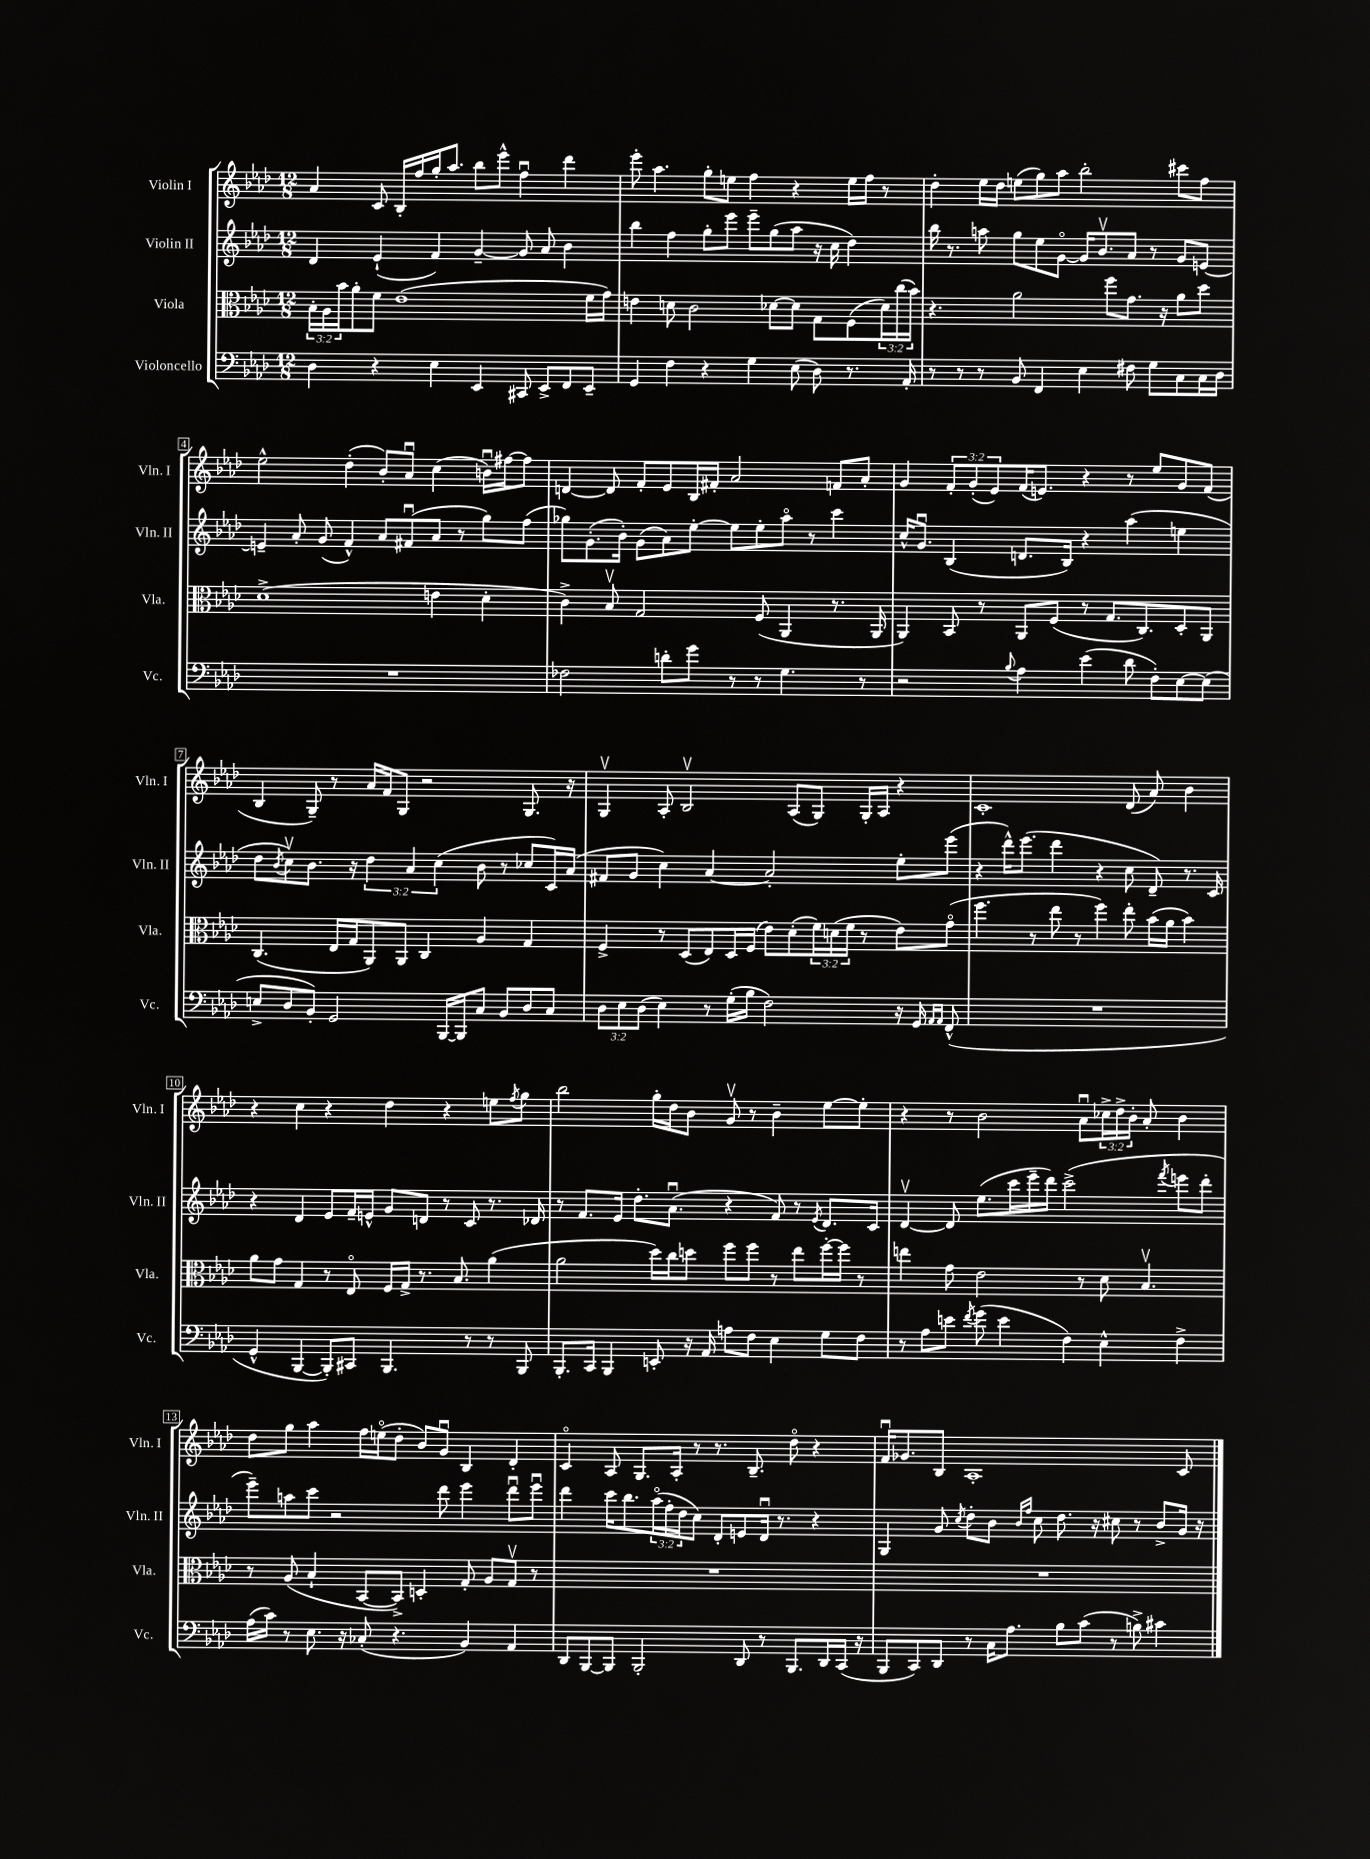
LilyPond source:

<<
\new StaffGroup <<
\new Staff = "s0" \with { instrumentName = "Violin I" shortInstrumentName = "Vln. I" } {
    \clef treble \key aes \major \numericTimeSignature \time 12/8 \override Staff.TupletNumber.text = #tuplet-number::calc-fraction-text
    aes'4 c'8 bes16-. f''16 g''16-. aes''8. bes''8 ees'''8-^ f''4\downbow des'''4 |
    ees'''8-. aes''4. g''8-. e''8 f''4 r4 e''16 f''16 r8 |
    des''4-. ees''16 des''16 e''8( g''8) aes''8 bes''2-. cis'''8 f''8 |
    ees''2-^ des''4-.( bes'8-.) aes'8\downbow c''4( b'16\downbow) fis''16~ fis''8 |
    d'4~ d'8 f'8-. ees'8 bes16 fis'16-. aes'2 f'8 aes'8-. |
    g'4 \tuplet 3/2 { f'8-. g'8-.( ees'8) } f'16( e'8.) r4 r8 ees''8 g'8 f'8( |
    bes4 g8--) r8 aes'16 f'16 g8 r2 g8. r16 |
    g4\upbow aes8-. bes2\upbow aes8( g8) g16-. aes16 r4 |
    c'1-. des'8( aes'8) bes'4 |
    r4 c''4 r4 des''4 r4 e''8 \acciaccatura { f''8 } g''8 |
    bes''2 g''16-. des''16 bes'8 g'8\upbow r8 bes'4-- ees''8~ ees''8-. |
    r4 r8 bes'2 aes'8\downbow \tuplet 3/2 { ces''16-> des''16-> bes'16-. } aes'8-. bes'4 |
    des''8 g''8 aes''4 f''16 e''16\flageolet( des''8-. bes'8) g'8\downbow bes4 des'4-. |
    c'4\flageolet aes8 g8. aes16-. r8 r8. bes8.-- des''8\flageolet r4 |
    f'16\downbow ges'8. bes8 aes1-. c'8 \bar "|." |
}
\new Staff = "s1" \with { instrumentName = "Violin II" shortInstrumentName = "Vln. II" } {
    \clef treble \key aes \major \numericTimeSignature \time 12/8 \override Staff.TupletNumber.text = #tuplet-number::calc-fraction-text
    des'4 ees'4-!( f'4) g'4~-- g'8 aes'8 bes'4 |
    bes''4 f''4 g''8-. ees'''8 ees'''8-- g''8( aes''8 r16 c''16 des''4) |
    bes''16 r8. a''8 g''8 ees''8 g'8~\flageolet g'16 bes'8.\upbow aes'8 r8 g'8 e'8~ |
    e'4-- aes'8-. g'8( f'4-^) aes'8 fis'8\downbow( aes'8 r8 g''8) f''8( |
    ges''8) g'8.-.( bes'16-.) g'8( aes'8) ees''8~-. ees''8 ees''8-. aes''8\flageolet r8 c'''4 |
    c''16-^ g'8.\downbow bes4( d'8. bes16) r4 aes''4( e''4 |
    des''8 \acciaccatura { bes'8 } c''8\upbow) bes'8. r16 \tuplet 3/2 { des''4 aes'4 c''4( } bes'8 r8 ces''8 c'16) aes'16( |
    fis'8 g'8 c''4) aes'4~ aes'2-. ees''8-. ees'''8( |
    r4 des'''16-^) ees'''8.( des'''4 r4 c''8 des'8--) r8. c'16 |
    r4 des'4 ees'8 f'16-- e'16-^ g'8 d'8 r8 c'8 r8. des'16 |
    r8 f'8. ees'16 des''8.-. aes'8.\downbow( r4 f'8) r8 \acciaccatura { ees'8 } des'8. c'16 |
    des'4~\upbow des'8 ees''8.( c'''16 ees'''16-- des'''16) c'''2->( \acciaccatura { f'''8 } e'''8 des'''8-. |
    ees'''8--) a''8 c'''8 r2 des'''8 ees'''4 des'''8\downbow ees'''8\downbow |
    des'''4 c'''16 bes''8. \tuplet 3/2 { aes''16\flageolet( f''16-. des''16 } c''8) des'8-. e'8 des'16\downbow r8. r4 |
    g4 g'8 \acciaccatura { c''8 } des''8-. bes'8 \grace { bes'16 f''16 } c''8 des''8. r16 cis''8 r8 bes'8-> g'16 r16 \bar "|." |
}
\new Staff = "s2" \with { instrumentName = "Viola" shortInstrumentName = "Vla." } {
    \clef alto \key aes \major \numericTimeSignature \time 12/8 \override Staff.TupletNumber.text = #tuplet-number::calc-fraction-text
    \tuplet 3/2 { bes16-. aes16 bes'16 } aes'8-. f'8 ees'1( f'16 g'16) |
    e'4 d'8 c'2 des'8~ des'8 g8 f8( \tuplet 3/2 { des'16) c''16( bes'16) } |
    r4. aes'2 f''8 g'8. r16 aes'8 des''8 |
    des'1->( e'4 des'4-. |
    c'4->) bes8\upbow g2 f8( aes,4 r8. aes,16 |
    aes,4) bes,8 r8 aes,8 f8( r8 g8. c8.) des8-. aes,8 |
    c4.( ees16 g16 aes,8) aes,8 c4 aes4 g4 |
    f4-> r8 des8( ees8) des16 f16( ees'8) des'8-.( \tuplet 3/2 { f'16) d'16( f'16 } r8 ees'8) g'8\flageolet( |
    f''4. r8 ees''8 r8 f''4) ees''8-. bes'16( aes'16 bes'4) |
    aes'8 g'8 g4 r8 ees8\flageolet f16 g16-> r8. bes8. aes'4( |
    aes'2 des''16) c''16 d''8 f''8 f''8 r8 ees''8 f''16~-. f''16 r8 |
    e''4 g'8 ees'2 r8 des'8 bes4.\upbow |
    r8 aes8( bes4-! bes,8~ bes,8->) d4-. g8-. aes8 g8\upbow r8 |
    R1. |
    R1. \bar "|." |
}
\new Staff = "s3" \with { instrumentName = "Violoncello" shortInstrumentName = "Vc." } {
    \clef bass \key aes \major \numericTimeSignature \time 12/8 \override Staff.TupletNumber.text = #tuplet-number::calc-fraction-text
    des4 r4 ees4 ees,4 cis,8 ees,8-> f,8 ees,8-- |
    g,4 f4 r4 g4 ees8( des8) r8. aes,16-. |
    r8 r8 r8 bes,8 f,4 ees4 fis8 g8 c8 c16 des16 |
    R1. |
    fes2 d'8-. g'8 r8 r8 g4. r8 |
    r2 \appoggiatura { bes8 } aes4 ees'4( des'8 f8-.) ees8~ ees8( |
    e8-> des8 bes,8-.) g,2 bes,,16~ bes,,16 c8 bes,8 des8 c8 |
    \tuplet 3/2 { des8 ees8 des8( } ees4) r8 g16-.( bes16 f2) r16 g,16 \grace { aes,16 aes,16 } f,8-^( |
    R1. |
    g,4-^ bes,,4~ bes,,8-.) cis,8 bes,,4. r8 r8 bes,,8 |
    bes,,8.-. c,16 bes,,4 e,8-. r16 aes,16 a8 f8 ees4 g8 f8 |
    r8 aes8 e'8 \acciaccatura { f'8 } g'8( e'4 f4) ees4-^ f4-> |
    aes16( c'16) r8 ees8. r16 ces8-.( r4. bes,4) aes,4 |
    des,8 bes,,8~ bes,,8 bes,,2-. des,8 r8 bes,,8. des,16 c,16( r16 |
    bes,,8 c,8) des,8 r8 c16 aes8. bes8 c'8( r8 b8->) cis'4 \bar "|." |
}
>>
>>
\layout { \context { \Score \override BarNumber.stencil = #(make-stencil-boxer 0.1 0.3 ly:text-interface::print) } }
